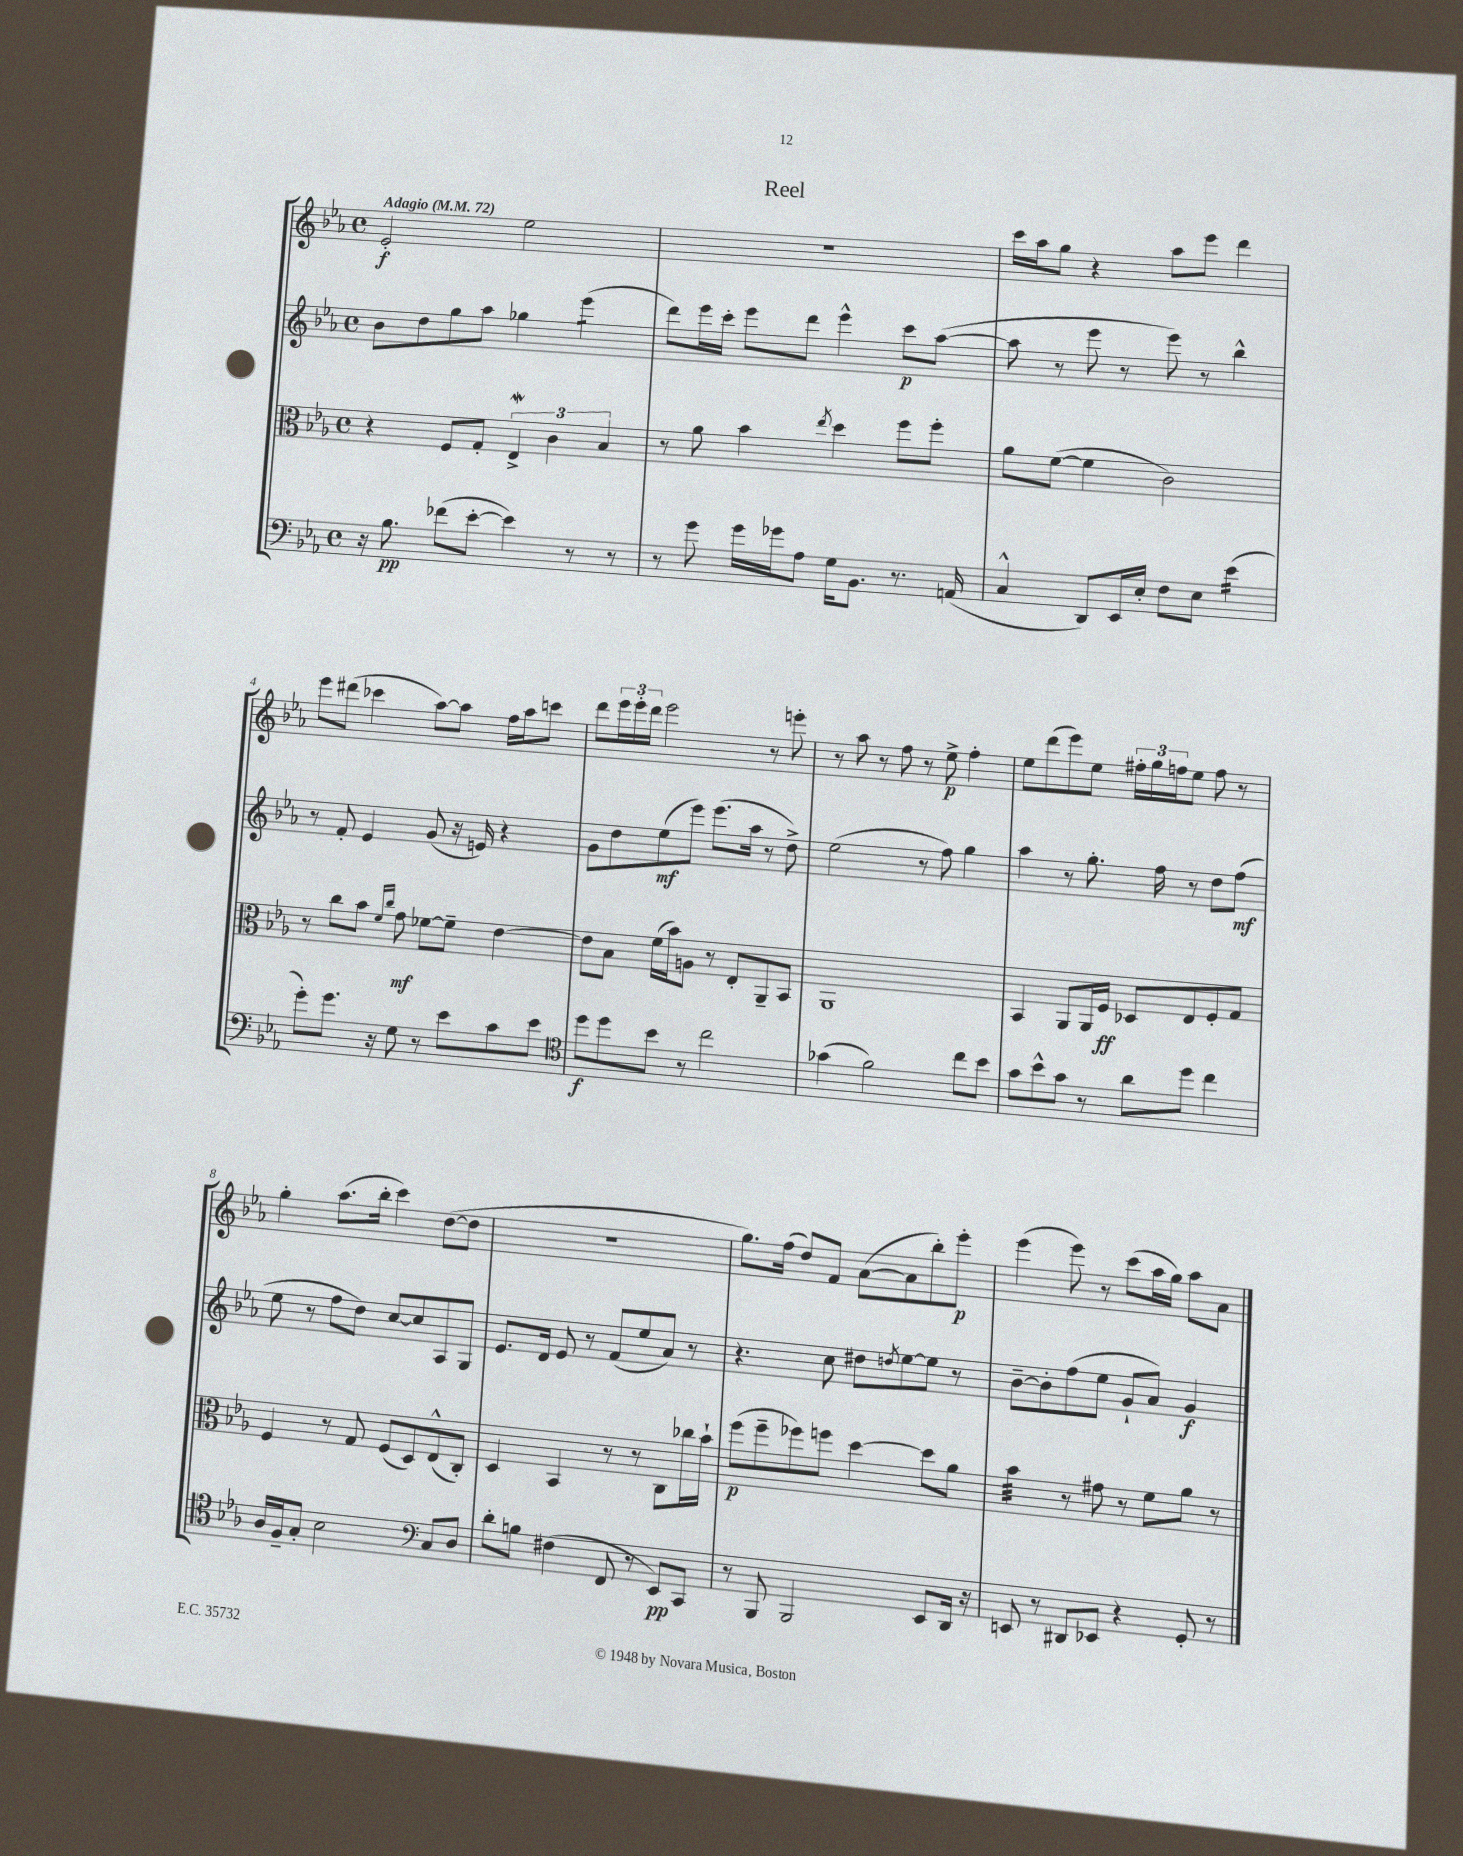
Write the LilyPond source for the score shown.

\header { title = "Reel" }
<<
\new StaffGroup <<
\new Staff = "s0" {
    \clef treble \key ees \major \defaultTimeSignature \time 4/4 \tempo "Adagio" 4 = 72
    ees'2-.\f ees''2 |
    R1 |
    c'''16 aes''16 g''8 r4 aes''8 ees'''8 d'''4 |
    ees'''8 dis'''8( ces'''4 aes''8~) aes''8 f''16 aes''16 c'''8 |
    d'''8 \tuplet 3/2 { ees'''16 ees'''16-. d'''16 } ees'''2 r8 e'''8-. |
    r8 aes''8 r8 f''8 r8 ees''8->\p f''4-. |
    ees''8 d'''8( ees'''8) ees''8 \tuplet 3/2 { fis''16-. g''16 f''16 } ees''8 f''8 r8 |
    g''4-. aes''8.( bes''16-. c'''4) d''8~( d''8 |
    R1 |
    g''8.) f''16( d''8) f'8 aes'8~( aes'8 bes''8-.) ees'''8-.\p |
    ees'''4( ees'''8) r8 c'''8( aes''16 g''16) aes''8 aes'8 \bar "|." |
}
\new Staff = "s1" {
    \clef treble \key ees \major \defaultTimeSignature \time 4/4
    bes'8 d''8 g''8 aes''8 ges''4 ees'''4:8( |
    d'''8) ees'''16 c'''16-. ees'''8 d'''8 ees'''4-^ c'''8\p aes''8~( |
    aes''8 r8 ees'''8 r8 ees'''8) r8 bes''4-^ |
    r8 f'8-. ees'4 g'8( r16 e'16) r4 |
    g'8 d''8 ees''8\mf( ees'''8) ees'''8.( aes''16 r8 d''8->) |
    ees''2( r8 f''8) g''4 |
    aes''4 r8 g''8.-. f''16 r8 d''8 f''8\mf( |
    ees''8 r8 f''8 d''8) c''8~ c''8 aes8 g8 |
    ees'8. d'16 ees'8 r8 f'8( ees''8 aes'8) r8 |
    r4. c''8 dis''8 \acciaccatura { d''8 } ees''8~ ees''8 r8 |
    bes'8~-- bes'8-. f''8( ees''8 g'8-! aes'8) g'4\f \bar "|." |
}
\new Staff = "s2" {
    \clef alto \key ees \major \defaultTimeSignature \time 4/4
    r4 f8 g8-. \tuplet 3/2 { ees4->\mordent c'4 bes4 } |
    r8 aes'8 bes'4 \acciaccatura { ees''8 } d''4 f''8 f''8-. |
    aes'8 f'8~( f'4 c'2) |
    r8 c''8 bes'8 \grace { f'16 c''16 } g'8\mf fes'8~ fes'8-- ees'4~ |
    ees'8 bes8 f'16( bes'16) a8 r8 ees8-. aes,8-- bes,8 |
    aes,1 |
    bes,4 aes,8 aes,16 f16\ff des8 ees8 f8-. g8 |
    f4 r8 g8 f8( d8) ees8-^( c8-.) |
    d4 bes,4 r8 r8 c8 ces''16 bes'16-! |
    f''8\p( f''8-- fes''8) f''8 d''4~ d''8 aes'8 |
    bes'4:32 r8 gis'8 r8 f'8 aes'8 r8 \bar "|." |
}
\new Staff = "s3" {
    \clef bass \key ees \major \defaultTimeSignature \time 4/4
    r16 bes8.\pp fes'8( ees'8~-. ees'4) r8 r8 |
    r8 g'8 g'16 ges'16 aes8 g16 bes,8. r8. a,16( |
    c4-^ d,8) ees,16 ees16-. f8 ees8 ees'4:16( |
    g'8-.) g'8. r16 g8 r8 ees'8 c'8 ees'8 |
    \clef tenor d''8\f d''8 bes'8 r8 c''2 |
    ges'4( f'2) c''8 bes'8 |
    g'8 bes'8-^ g'8 r8 aes'8 d''8 c''4 |
    aes16 f16-- g8-. bes2 \clef bass c8 d8 |
    d'8-. b8 fis4( f,8 r8 ees,8\pp) c,8 |
    r8 bes,,8 bes,,2 ees,8 d,16 r16 |
    e,8 r8 dis,8 ees,8 r4 g,8-. r8 \bar "|." |
}
>>
>>
